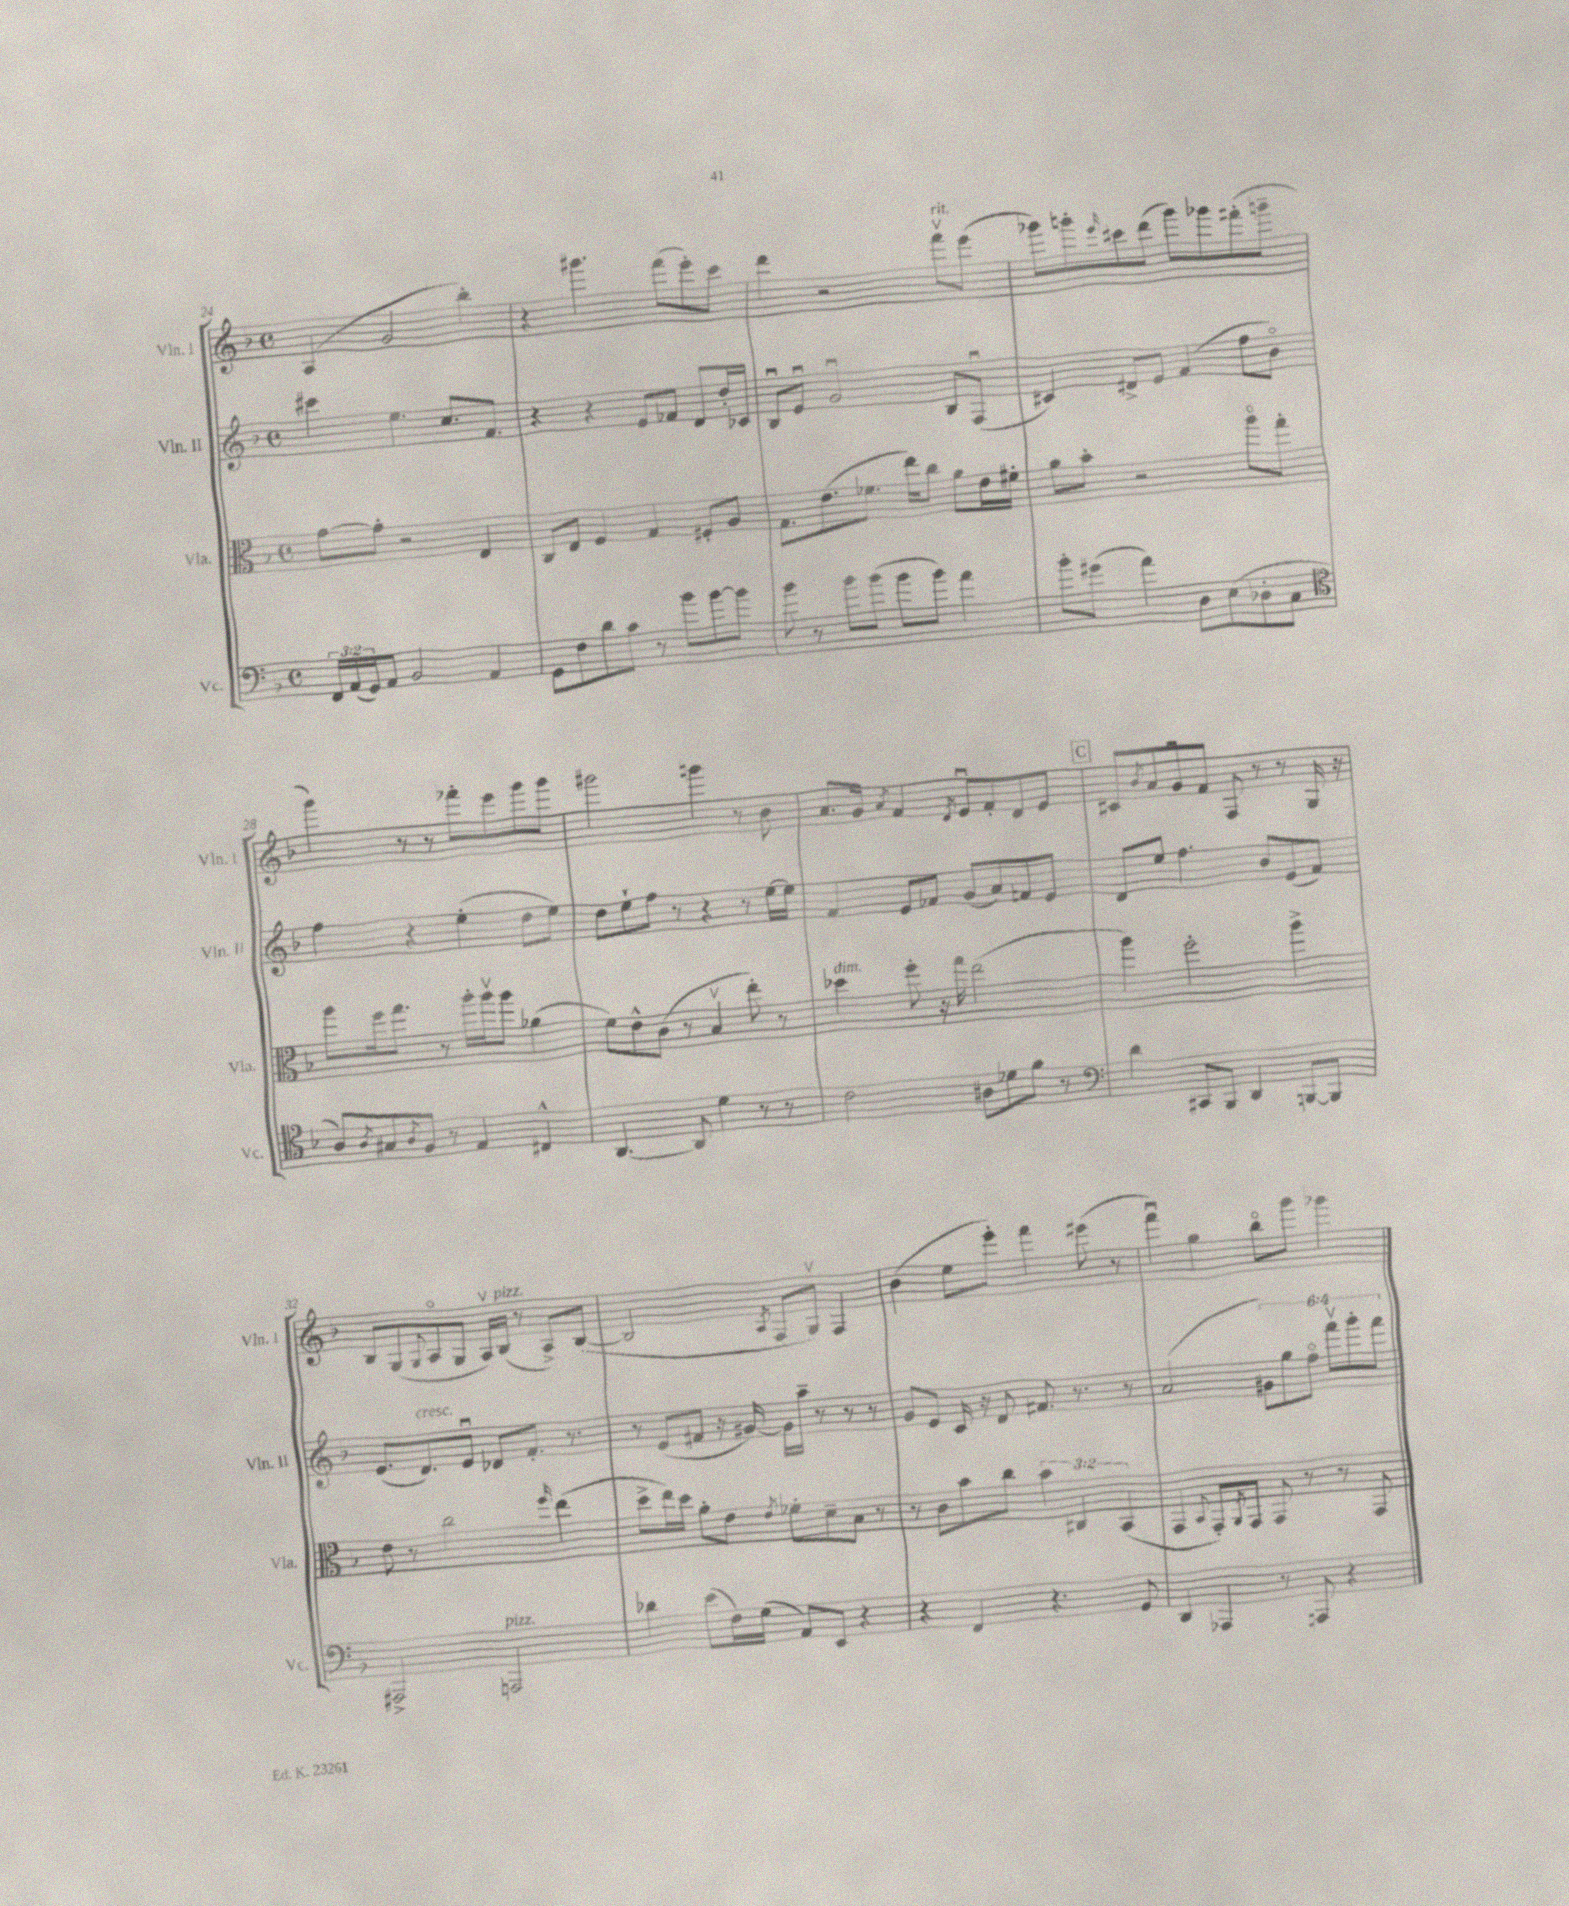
<<
\new StaffGroup <<
\new Staff = "s0" \with { instrumentName = "Vln. I" shortInstrumentName = "Vln. I" } {
    \clef treble \key f \major \defaultTimeSignature \time 4/4
    a4( g'2 bes''4-.) |
    r4 gis'''4. f'''8( e'''8-.) c'''8 |
    d'''4 r2 f'''8\upbow^\markup { \italic "rit." } e'''8( |
    ges'''8) g'''8-. \grace { e'''16 } cis'''8 d'''8( g'''8) ges'''8 fis'''8-.( g'''8-- |
    g'''4) r8 r8 fes'''8-. e'''8 g'''8 g'''8 |
    gis'''2 g'''4 r8 bes'8 |
    a'8. g'16 \acciaccatura { a'8 } f'4 \acciaccatura { d'8 } e'8\downbow f'8-. d'8 e'8 |
    \mark \markup { \box "C" } cis'8 \acciaccatura { bes'8 } a'8 g'8\downbow f'8 f8 r8 r8 g16 r16 |
    bes8 g8( \appoggiatura { g8 } a8\flageolet g8 a16\upbow) bes16^\markup { \italic "pizz." }( r8 a8->) bes8~( |
    bes2 \acciaccatura { a8 } f8 g8\upbow) f4 |
    bes'4( e''8 e'''8-.) f'''4 eis'''8( r8 |
    f'''4\downbow) g''4 bes''8\flageolet g'''8 ges'''4 \bar "|." |
}
\new Staff = "s1" \with { instrumentName = "Vln. II" shortInstrumentName = "Vln. II" } {
    \clef treble \key f \major \defaultTimeSignature \time 4/4 \override Staff.TupletNumber.text = #tuplet-number::calc-fraction-text
    cis'''4 e''4. c''8. f'8. |
    r4 r4 e'8 fes'8 d'8 d''16-. ces'16 |
    bes8\downbow e'8\downbow g'2\downbow bes8 f8\downbow( |
    cis'4) dis'8-> e'8 f'4( f''8 bes'8\flageolet) |
    f''4 r4 e''4-.( d''8 e''8) |
    d''8 e''8-! f''8 r8 r4 r8 e''16~ e''16 |
    f'4 e'8 fes'8 g'8( a'8) f'8 e'8 |
    \mark \markup { \box "C" } d'8 e''8 f''4. bes'8 e'8( f'8) |
    e'8.( d'8.^\markup { \italic "cresc." }) e'8\downbow des'8 f'8.-. r8. |
    r8 e'8( fis'8 r16 gis'16~) gis'16 a''16-- r8 r8 r8 |
    g'8 e'8 c'16 r16 d'8 fis'8. r8. r8 |
    a'2( \tuplet 6/4 { gis'8) g''8 f''8\flageolet f'''8\upbow g'''8-. f'''8 } \bar "|." |
}
\new Staff = "s2" \with { instrumentName = "Vla." shortInstrumentName = "Vla." } {
    \clef alto \key f \major \defaultTimeSignature \time 4/4 \override Staff.TupletNumber.text = #tuplet-number::calc-fraction-text
    g'8~ g'8-. r2 e4 |
    c8 e8 f4 g4 fis8-. a8 |
    g8. e'8.( fes'8. e''16) c''8 a'8 e'16 fis'16-. |
    a'8 bes'8-. r2 a''8\flageolet g''8-. |
    a''8 f''16 g''8. r8 a''16-. a''16\upbow a''8 aes'4( |
    f'8) e'8-^ c'8( r8 bes4\upbow e''8-.) r8 |
    des''4^\markup { \italic "dim." } f''8-. r16 g''16 e''2( |
    \mark \markup { \box "C" } a''4) f''2-. a''4-> |
    e'8 r8 c''2 \grace { f''16 } e''4( |
    d''8-> e''16) d''16 a'8-. e'8 \acciaccatura { e'8 } fes'8-. d'8-- bes8 r8 |
    r8 c'8 bes'8 c''8 \tuplet 3/2 { bes'4 cis4 bes,4( } |
    g,4 \appoggiatura { bes,8 } g,8-.) \acciaccatura { a,8 } g,8 g,8 r8 r8 g,8 \bar "|." |
}
\new Staff = "s3" \with { instrumentName = "Vc." shortInstrumentName = "Vc." } {
    \clef bass \key f \major \defaultTimeSignature \time 4/4 \override Staff.TupletNumber.text = #tuplet-number::calc-fraction-text
    \tuplet 3/2 { f,16 a,16( g,16) } a,8 bes,2 a,4 |
    g,8 f8 d'8 c'8 r8 bes'8 bes'8~ bes'8 |
    bes'8 r8 bes'8 bes'8( bes'8 bes'8) a'4 |
    bes'8-. gis'8( a'4) d8 e8( des8-. c8 |
    \clef tenor a8) \acciaccatura { a8 } gis8 \acciaccatura { a8 } f8 r8 e4 cis4-^ |
    a,4.~ a,8 d'4 r8 r8 |
    c'2 ais8 des'8 f'8 r8 |
    \mark \markup { \box "C" } \clef bass d'4 cis,8 bes,,8 d,4 b,,8~ b,,8 |
    ais,,2-> a,,2^\markup { \italic "pizz." } |
    des'4 e'8( f16) g16( a,8) e,8 r4 |
    r4 f,4 r4. g,8 |
    d,4 aes,,4 r8 a,,8 r4 \bar "|." |
}
>>
>>
\layout { \context { \Score currentBarNumber = #24 } }
